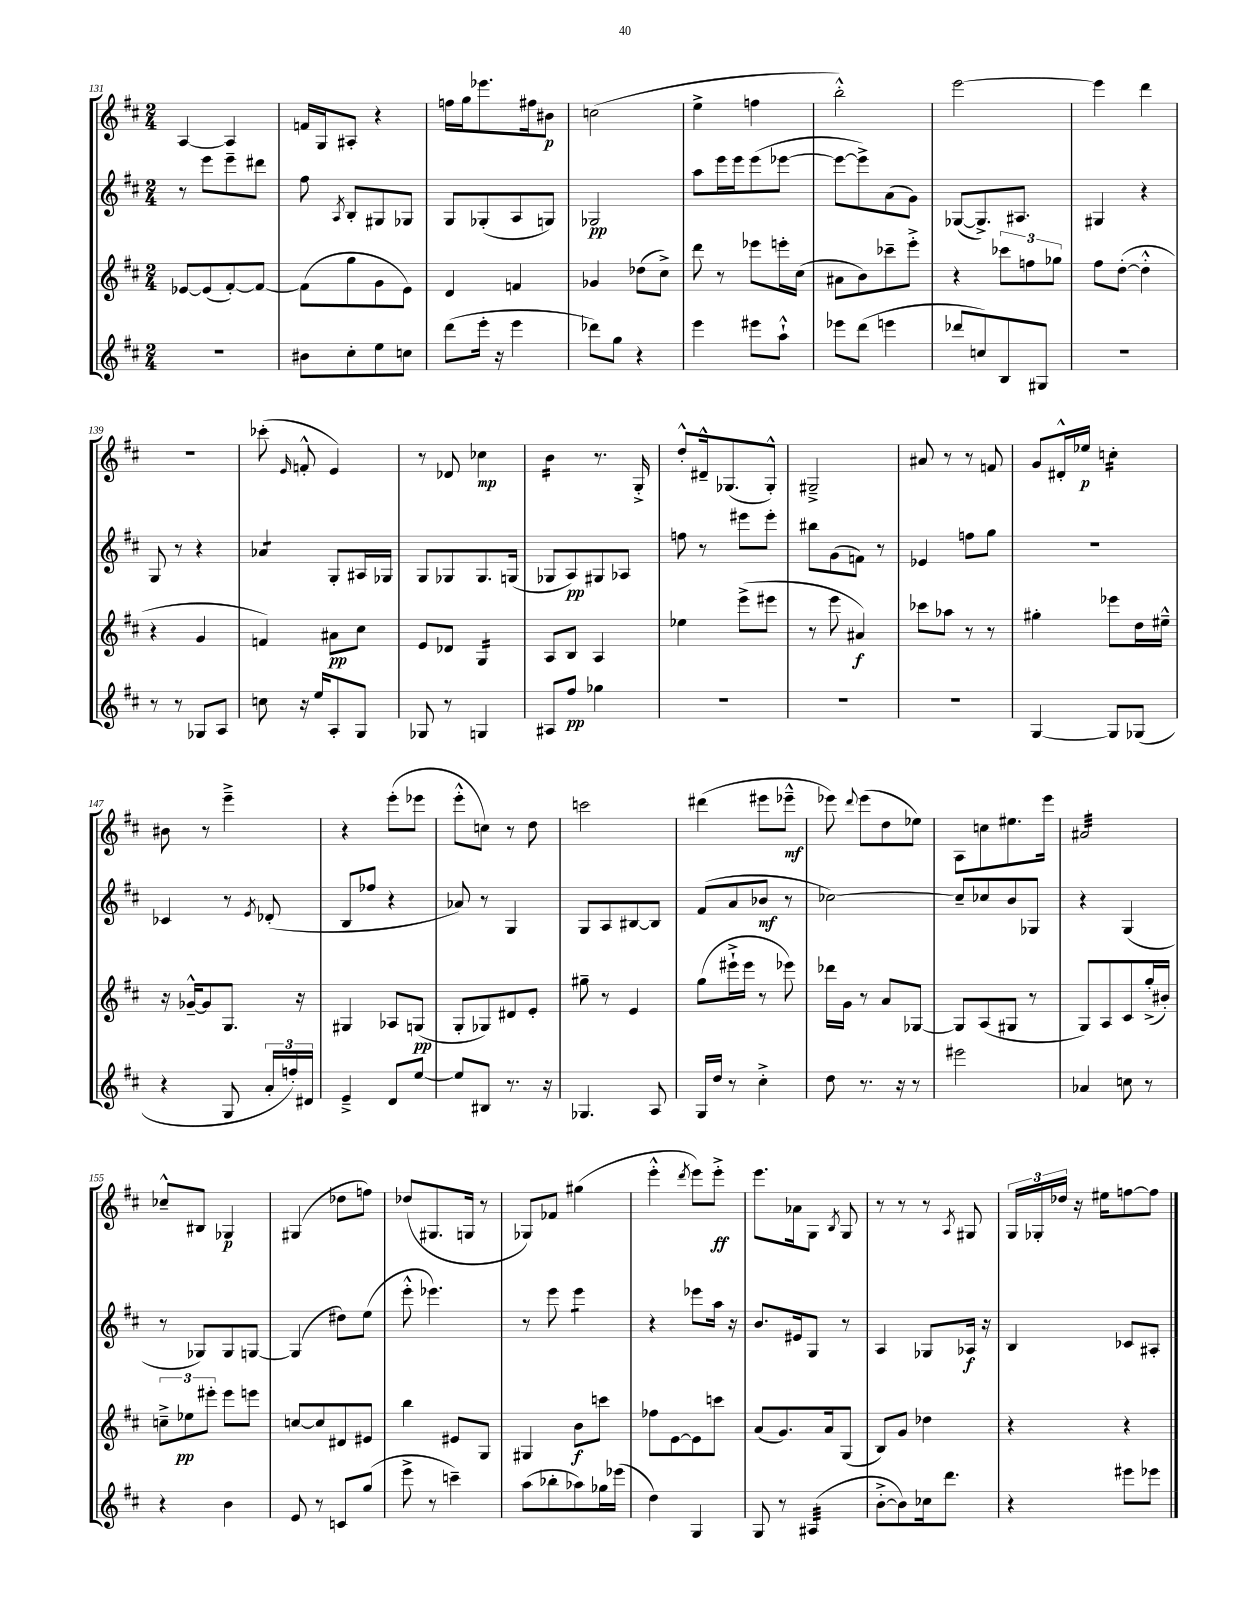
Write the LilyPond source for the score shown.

<<
\new StaffGroup <<
\new Staff = "s0" {
    \clef treble \key d \major \numericTimeSignature \time 2/4
    \autoBeamOff a4~ a4 |
    f'16[ g16 ais8]-. r4 |
    f''16[ g''16 ees'''8. fis''16 bis'8]\p |
    c''2( |
    e''4-> f''4 |
    b''2-.-^) |
    e'''2~ |
    e'''4 d'''4 |
    r2 |
    ces'''8-.( \grace { e'16 } f'8-.-^ e'4) |
    r8 des'8 ces''4\mp |
    b'4:16 r8. g16-.-> |
    d''8[-.-^ dis'16---^ ges8.( ges8]-.-^) |
    gis2---> |
    ais'8 r8 r8 f'8 |
    g'8[ dis'16-.-^ ees''16]\p c''4:16-. |
    bis'8 r8 e'''4---> |
    r4 e'''8[-.( ees'''8] |
    e'''8[-.-^ c''8]) r8 d''8 |
    c'''2 |
    dis'''4( eis'''8[ ees'''8]---^\mf |
    ees'''8) \appoggiatura { d'''8 } ees'''8[( d''8 ees''8]) |
    a8[ c''8 eis''8. e'''16] |
    ais'2:32 |
    ces''8[---^ bis8] ges4\p |
    gis4( des''8[ f''8]) |
    des''8[( gis8. g16] r8 |
    ges8[) fes'8] gis''4( |
    e'''4-.-^ \acciaccatura { d'''8 } e'''8[) e'''8]-.->\ff |
    e'''8.[ aes'16 g8] \acciaccatura { b8 } g8 |
    r8 r8 r8 \acciaccatura { a8 } gis8 |
    \tuplet 3/2 { g16[ ges16-. des''16] } r16 eis''16[ f''8~ f''8] \bar "|." |
}
\new Staff = "s1" {
    \clef treble \key d \major \numericTimeSignature \time 2/4
    \autoBeamOff r8 e'''8[ e'''8-- dis'''8] |
    fis''8 \acciaccatura { a8 } b8[-. gis8 ges8] |
    g8[ ges8-.( a8 g8]) |
    ges2\pp |
    a''8[ e'''16 e'''16 e'''8( ees'''8]~ |
    ees'''8[~ ees'''8->) a'8( g'8]) |
    ges8[~( ges8.->) ais8.] |
    gis4 r4 |
    g8 r8 r4 |
    aes'4:8 g8[-. ais16 ges16] |
    g8[ ges8 ges8. g16]( |
    ges8[ a8\pp) gis8 aes8] |
    f''8 r8 eis'''8[ eis'''8]-. |
    bis''8[ g'8( f'8]) r8 |
    ees'4 f''8[ g''8] |
    r2 |
    ces'4 r8 \acciaccatura { e'8 } des'8-.( |
    b8[ fes''8] r4 |
    aes'8) r8 g4 |
    g8[ a8 bis8~ bis8] |
    fis'8[( a'8 bes'8]\mf r8 |
    ces''2~) |
    ces''8[-- ces''8 b'8 ges8] |
    r4 g4( |
    r8 ges8[) ges8 g8]~ |
    g4( dis''8[) e''8]( |
    e'''8-.-^ ees'''4.) |
    r8 e'''8 e'''4:8 |
    r4 ees'''8[ a''16] r16 |
    b'8.[ eis'16 g8] r8 |
    a4 ges8[ aes16]\f r16 |
    b4 ces'8[ ais8]-. \bar "|." |
}
\new Staff = "s2" {
    \clef treble \key d \major \numericTimeSignature \time 2/4
    \autoBeamOff ees'8[~ ees'8( fis'8~-.) fis'8]~ |
    fis'8[( g''8 g'8 e'8]) |
    d'4 f'4 |
    ges'4 des''8[( cis''8]->) |
    d'''8 r8 ees'''8[ e'''16-. cis''16]( |
    ais'8[ b'8) ces'''8-- e'''8]-.-> |
    r4 \tuplet 3/2 { ces'''8[ f''8 ges''8] } |
    fis''8[ d''8]~-.( d''4-.-^ |
    r4 g'4 |
    f'4) ais'8[\pp cis''8] |
    e'8[ des'8] g4:16 |
    a8[ b8] a4 |
    ees''4 e'''8[->( eis'''8] |
    r8 e'''8 ais'4\f) |
    ces'''8[ aes''8] r8 r8 |
    gis''4-. ees'''8[ d''16 eis''16]---^ |
    r16 ges'16[~---^ ges'8 g8.] r16 |
    gis4 aes8[ g8]\pp( |
    g8[-. ges8) dis'8 e'8]-. |
    gis''8-- r8 e'4 |
    g''8[( eis'''16-!-> eis'''16] r8 ees'''8) |
    des'''16[ g'16] r8 a'8[ ges8]~ |
    ges8[ a8( gis8] r8 |
    g8[) a8 cis'8 g''16-.->( bis'16]-.) |
    \tuplet 3/2 { c''8[---> ees''8\pp eis'''8]-. } eis'''8[ e'''8] |
    c''8[~ c''8 dis'8 eis'8] |
    b''4 eis'8[ g8] |
    gis4 b'8[\f c'''8] |
    fes''8[ e'8~ e'8 c'''8] |
    a'8[( g'8.) a'16 g8]( |
    b8[) g'8] des''4 |
    r4 r4 \bar "|." |
}
\new Staff = "s3" {
    \clef treble \key d \major \numericTimeSignature \time 2/4
    \autoBeamOff R2 |
    bis'8[ cis''8-. e''8 c''8] |
    d'''8[( e'''16]-. r16 e'''4 |
    des'''8[) g''8] r4 |
    e'''4 eis'''8[ a''8]-!-^ |
    ees'''8[ d'''8]( e'''4 |
    des'''8[ c''8) b8 gis8] |
    r2 |
    r8 r8 ges8[ a8] |
    c''8 r16 e''16[ a8-. g8] |
    ges8 r8 g4 |
    ais8[ fis''8]\pp ges''4 |
    R2 |
    R2 |
    R2 |
    g4~ g8[ ges8]( |
    r4 g8 \tuplet 3/2 { a'16[-. f''16-.) dis'16] } |
    e'4---> d'8[ e''8]~ |
    e''8[ bis8] r8. r16 |
    ges4. a8 |
    g16[ d''16] r8 cis''4-.-> |
    d''8 r8. r16 r8 |
    eis'''2 |
    aes'4 c''8 r8 |
    r4 b'4 |
    e'8 r8 c'8[ g''8]( |
    e'''8-> r8 c'''4--) |
    a''8[( bes''8-. aes''8) ges''16 ees'''16]( |
    d''4) g4 |
    g8 r8 ais4:32( |
    b'8[~-.-> b'8) ces''16 d'''8.] |
    r4 eis'''8[ ees'''8] \bar "|." |
}
>>
>>
\layout { \context { \Score currentBarNumber = #131 } }
